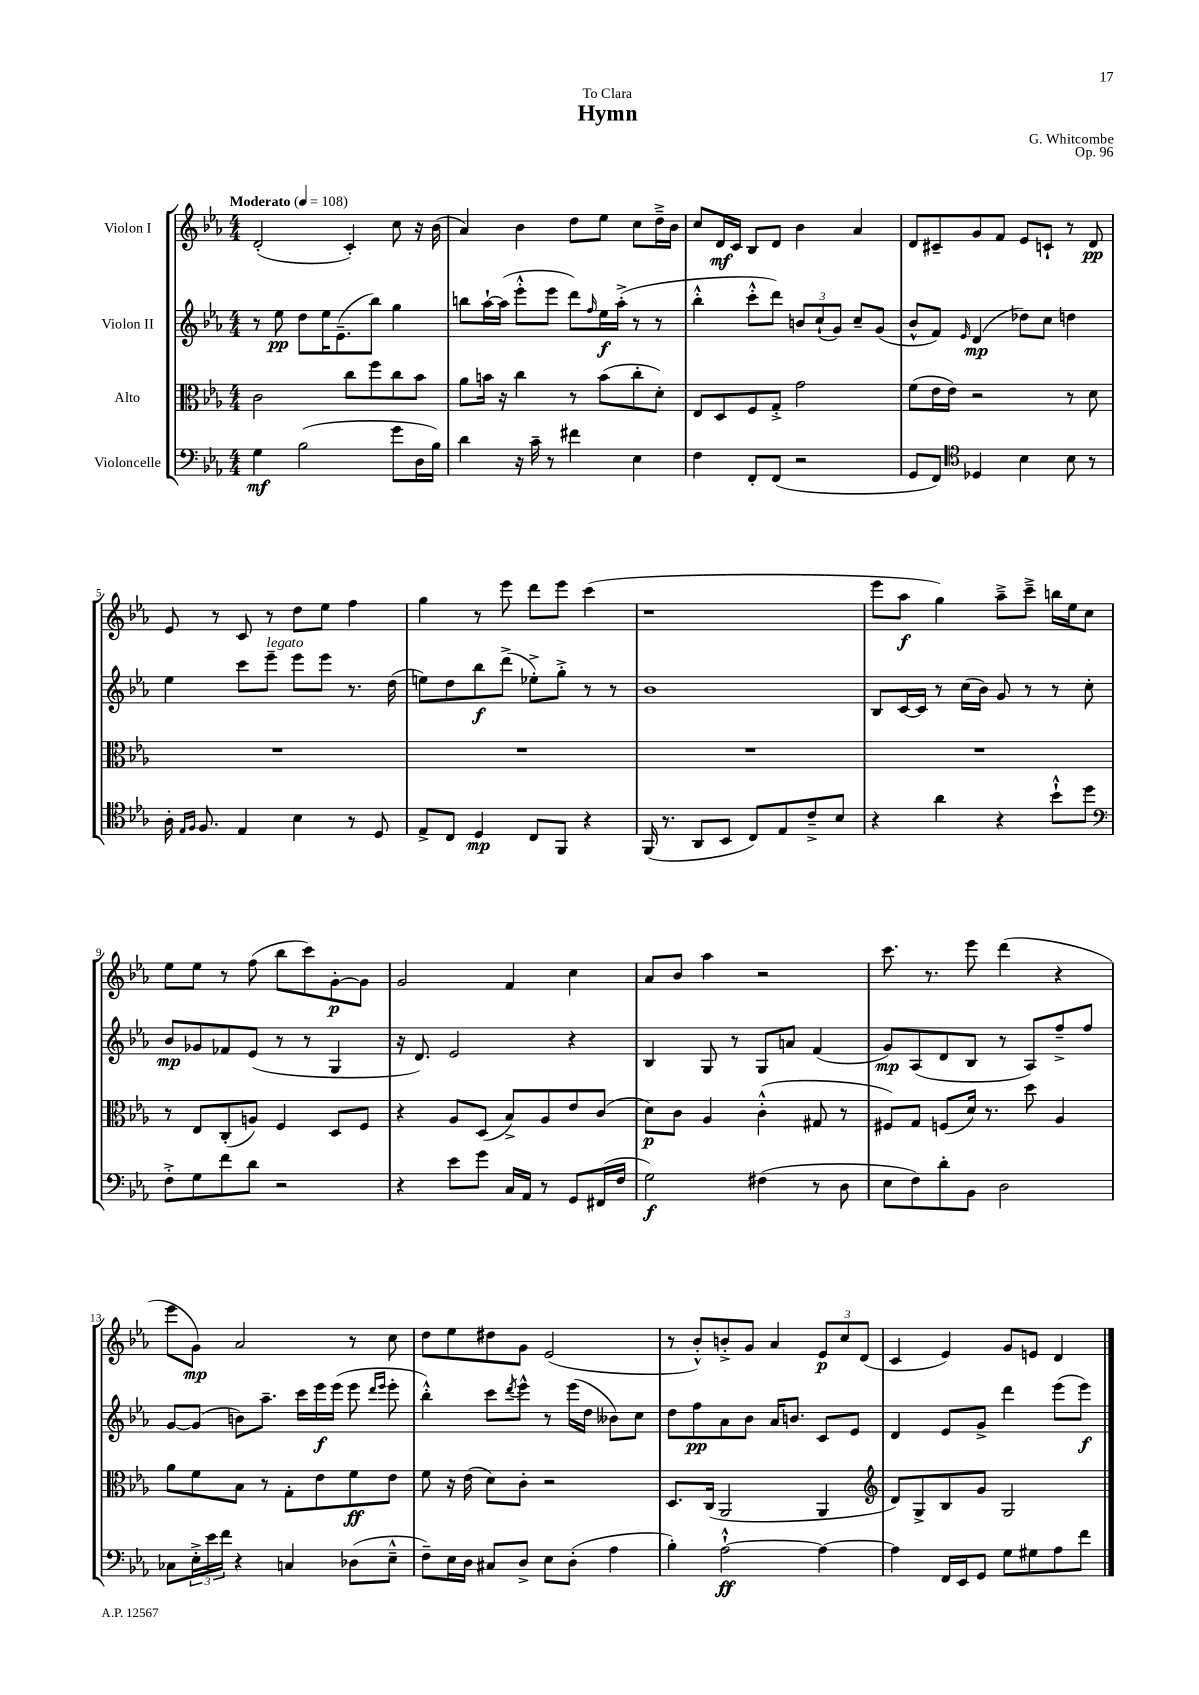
\header { title = "Hymn" composer = "G. Whitcombe" dedication = "To Clara" opus = "Op. 96" }
<<
\new StaffGroup <<
\new Staff = "s0" \with { instrumentName = "Violon I" } {
    \clef treble \key ees \major \numericTimeSignature \time 4/4 \tempo "Moderato" 4 = 108
    d'2-.( c'4-.) c''8 r16 bes'16( |
    aes'4) bes'4 d''8 ees''8 c''8 d''16---> bes'16 |
    c''8 d'16\mf c'16 bes8 d'8 bes'4 aes'4 |
    d'8 cis'8-- g'8 f'8 ees'8 c'8-! r8 d'8\pp |
    ees'8 r8 c'8 r8 d''8 ees''8 f''4 |
    g''4 r8 ees'''8 d'''8 ees'''8 c'''4( |
    r1 |
    ees'''8 aes''8\f g''4) aes''8---> c'''8---> b''16 ees''16 c''8 |
    ees''8 ees''8 r8 f''8( bes''8 c'''8) g'8~-.\p g'8 |
    g'2 f'4 c''4 |
    aes'8 bes'8 aes''4 r2 |
    c'''8. r8. ees'''8 d'''4( r4 |
    ees'''8 g'8\mp) aes'2 r8 c''8 |
    d''8 ees''8 dis''8 g'8 ees'2( |
    r8 bes'8-.-^) b'8-.-> g'8 aes'4 \tuplet 3/2 { ees'8\p c''8 d'8( } |
    c'4 ees'4) g'8 e'8 d'4 \bar "|." |
}
\new Staff = "s1" \with { instrumentName = "Violon II" } {
    \clef treble \key ees \major \numericTimeSignature \time 4/4
    r8 ees''8\pp d''8 ees''16 ees'8.--( bes''8) g''4 |
    b''8 aes''16~-! aes''16( ees'''8-.-^ ees'''8 d'''8) \grace { f''16 } ees''16\f aes''16-.->( r8 r8 |
    bes''4-.-^ c'''8-.-^ d'''8) \tuplet 3/2 { b'8 c''8-!( g'8) } c''8-- g'8( |
    bes'8-^ f'8) \grace { ees'16 } d'4\mp( des''8) c''8 d''4 |
    ees''4 c'''8 ees'''8--^\markup { \italic "legato" } ees'''8 ees'''8 r8. d''16( |
    e''8) d''8 bes''8\f d'''8->( ees''8-.->) g''8-.-> r8 r8 |
    bes'1 |
    bes8 c'16~ c'16 r8 c''16( bes'16) g'8 r8 r8 c''8-. |
    bes'8\mp ges'8 fes'8 ees'8( r8 r8 g4 |
    r16 d'8.) ees'2 r4 |
    bes4 g8 r8 g8 a'8 f'4( |
    g'8\mp) aes8( d'8 bes8 r8 aes8) f''8---> f''8 |
    g'8~ g'8( b'8) aes''8.-- c'''16 ees'''16\f ees'''16( ees'''8 \grace { d'''16 ees'''16 } ees'''8-. |
    bes''4-.-^) c'''8 \acciaccatura { d'''8 } ees'''8-^ r8 ees'''16( d''16 beses'8) c''8 |
    d''8 f''8\pp aes'8 bes'8 aes'16 b'8. c'8 ees'8 |
    d'4 ees'8 g'8-> d'''4 ees'''8( ees'''8\f) \bar "|." |
}
\new Staff = "s2" \with { instrumentName = "Alto" } {
    \clef alto \key ees \major \numericTimeSignature \time 4/4
    c'2 c''8 f''8 c''8 bes'8 |
    aes'8 b'16 r16 c''4 r8 b'8( c''8-. d'8-.) |
    ees8 d8 f8 g8-.-> g'2 |
    f'8( ees'16 ees'16) r2 r8 d'8 |
    R1 |
    R1 |
    R1 |
    R1 |
    r8 ees8 c8-.( a8) f4 d8 f8 |
    r4 aes8 d8( bes8->) aes8 ees'8 c'8( |
    d'8\p) c'8 aes4 c'4-.-^( gis8 r8 |
    fis8) g8 f8( d'16) r8. d''8 aes4 |
    aes'8 f'8 bes8 r8 g8-. ees'8 f'8\ff ees'8 |
    f'8 r16 ees'16( d'8) c'8-. r2 |
    d8. c16( aes,2 aes,4 |
    \clef treble d'8) g8-> bes8 g'8 g2 \bar "|." |
}
\new Staff = "s3" \with { instrumentName = "Violoncelle" } {
    \clef bass \key ees \major \numericTimeSignature \time 4/4
    g4\mf bes2( g'8 d16 bes16) |
    d'4 r16 c'16-- r8 fis'4 ees4 |
    f4 f,8-. f,8( r2 |
    g,8 f,8) \clef tenor des4 bes4 bes8 r8 |
    aes16-. \grace { ees16 f16 } f8. ees4 bes4 r8 d8 |
    ees8-> c8 d4\mp c8 f,8 r4 |
    f,16( r8. aes,8 bes,8 c8) ees8 c'8---> bes8 |
    r4 aes'4 r4 bes'8-!-^ d''8 |
    \clef bass f8-.-> g8 f'8 d'8 r2 |
    r4 ees'8 g'8 c16 aes,16 r8 g,8 fis,16( f16 |
    g2\f) fis4( r8 d8 |
    ees8 f8) d'8-. bes,8 d2 |
    ces8 \tuplet 3/2 { ees16-.-> ees'16 f'16 } r4 c4 des8( ees8---^ |
    f8--) ees16 d16 cis8 d8-> ees8 d8-.( aes4 |
    bes4-.) aes2~-!-^\ff aes4~ |
    aes4 f,16 ees,16 g,8 g8 gis8 aes8 f'8 \bar "|." |
}
>>
>>
